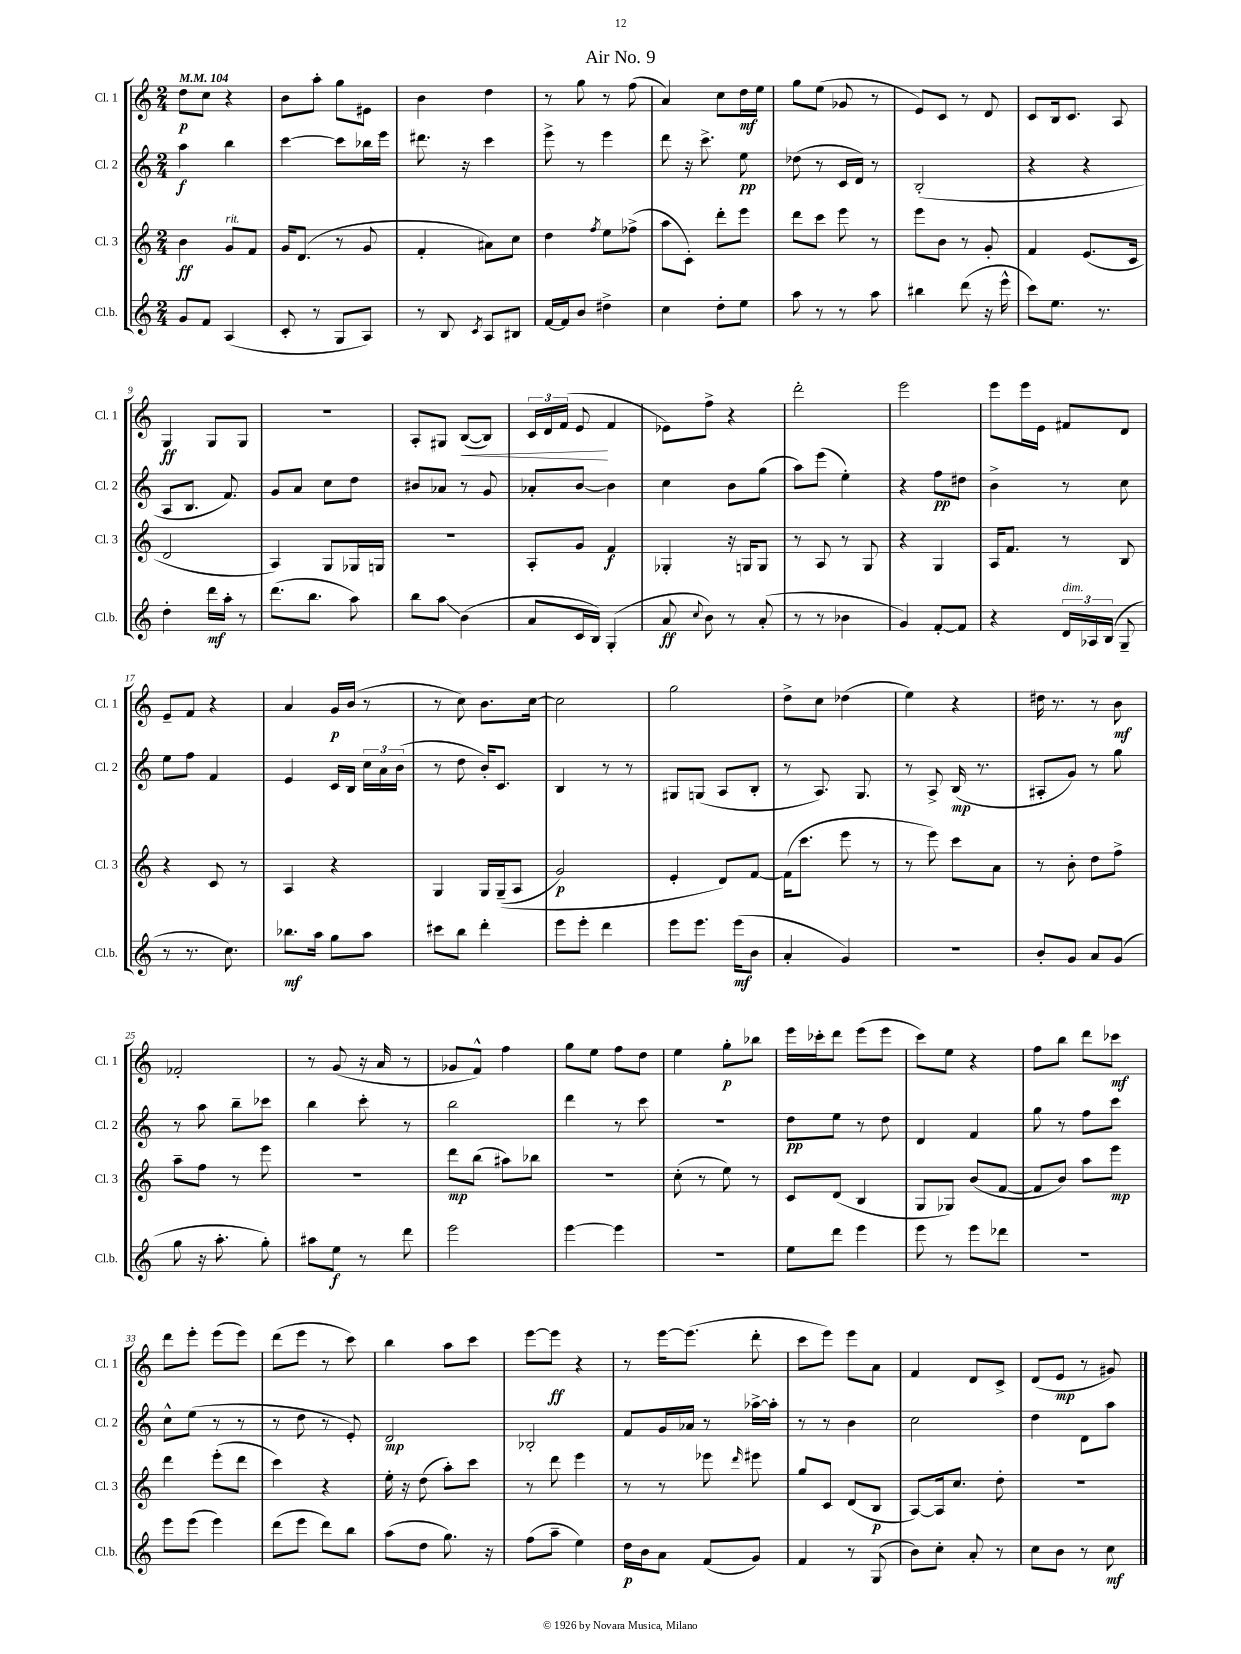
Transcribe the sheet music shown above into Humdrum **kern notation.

**kern	**kern	**kern	**kern
*staff4	*staff3	*staff2	*staff1
*clefG2	*clefG2	*clefG2	*clefG2
*k[]	*k[]	*k[]	*k[]
*M2/4	*M2/4	*M2/4	*M2/4
*MM104	*MM104	*MM104	*MM104
8g/L	4b\	4aa\	8dd\L
8f/J	.	.	8cc\J
(4A/	8g/L	4bb\	4r
.	8f/J	.	.
=	=	=	=
8c'/	16g/LK	[4ccc\	8b\L
.	(8.d/J	.	.
8r	.	.	8aa'\J
8G/L	8r	8ccc\]L	8gg\L
8A/J)	8g/	16bb-\L	8e#\J
.	.	16eee\JJ	.
=	=	=	=
8r	4f'/	8.ddd#\	4b\
8B/	.	.	.
.	.	16r	.
8qc/	.	.	.
8A/L	8a#\L)	4ccc\	4dd\
8B#/J	8cc\J	.	.
=	=	=	=
[16f/LL	4dd\	8eee^\	8r
16f/]J	.	.	.
8b/J	.	8r	8gg\
.	8qff/	.	.
4dd#^\	8ee\L	4eee\	8r
.	(8ff-^\J	.	(8ff\
=	=	=	=
4cc\	8aa\L	8ddd\	4a/)
.	8c'\J)	16r	.
.	.	8.ccc^\	.
8dd'\L	8ddd'\L	.	8cc\L
8ee\J	8eee\J	8ee\	16dd\L
.	.	.	16ee\JJ
=	=	=	=
8aa\	8ddd\L	(8dd-\	8gg\L
8r	8ccc\J	8r	(8ee\J
8r	8eee\	16c/LL	8g-/
.	.	16d/JJ)	.
8aa\	8r	8r	8r
=	=	=	=
4bb#\	8eee\L	(2B'/	8e/L)
.	8b\J	.	8c/J
(8ddd\	8r	.	8r
16r	8g'/	.	8d/
16eee^^\	.	.	.
=	=	=	=
8ccc\L)	4f/	4r	8c/L
8.ee\J	.	.	16B/k
.	.	.	8.c/J
.	(8.e/L	4r	.
8.r	.	.	.
.	.	.	8A/
.	16c/Jk	.	.
=	=	=	=
4dd'\	2d/	8A/L	4G/
.	.	8.B/J	.
16ddd\LL	.	.	8G/L
16aa'\JJ	.	8.f/)	.
8r	.	.	8G/J
=	=	=	=
(8.ddd\L	4A/)	8g/L	2r
.	.	8a/J	.
8.bb\J	.	.	.
.	8G/L	8cc\L	.
8aa\)	16G-/L	8dd\J	.
.	16G/JJ	.	.
=	=	=	=
8bb\L	2r	8b#/L	8A'/L
8aa\J	.	8a-/J	8G#/J
(4b\	.	8r	([8B/L
.	.	8g/	8B/]J)
=	=	=	=
8a/L	8A'/L	8a-'/L	24c/LL
.	.	.	24d/
.	.	.	(24f/JJ
16c/L	8g/J	[8b/J	8e/
16B/JJ)	.	.	.
(4G'/	4f/	4b\]	4f/
=	=	=	=
8a/	4G-'/	4cc\	8e-\L)
8qqcc/	.	.	.
8b\)	.	.	8ff^\J
8r	16r	8b\L	4r
.	16G/LK	.	.
(8a'/	8G/J	(8gg\J	.
=	=	=	=
8r	8r	8aa\L)	2ddd'\
8r	8A/	(8eee\J	.
4b-\	8r	4ee'\)	.
.	8G/	.	.
=	=	=	=
4g/)	4r	4r	2eee\
[8f'/L	4G/	8ff\L	.
8f/]J	.	8dd#\J	.
=	=	=	=
4r	16A/LK	4b^\	8eee\L
.	8.f/J	.	.
.	.	.	16eee\L
.	.	.	16e\JJ
24d/LL	8r	8r	8f#/L
24A-/	.	.	.
(24B/JJ	.	.	.
8G~/	8B/	8cc\	8d/J
=	=	=	=
8r	4r	8ee\L	8e~/L
8.r	.	8ff\J	8f/J
.	8c/	4f/	4r
8.cc\)	.	.	.
.	8r	.	.
=	=	=	=
8.bb-\L	4A/	4e/	4a/
16aa\Jk	.	.	.
8gg\L	4r	16c/LL	16g/LL
.	.	16B/JJ	(16b/JJ
8aa\J	.	24cc\LL	8r
.	.	24a\	.
.	.	(24b\JJ	.
=	=	=	=
8ccc#\L	4G/	8r	8r
8bb\J	.	8dd\	8cc\)
4ddd'\	16G/LL	16b'/LK)	8.b\L
.	&((16G~/J	8.c/J	.
.	8A/J	.	.
.	.	.	[16cc\Jk
=	=	=	=
8eee\L	2g/)	4B/	2cc\]
8eee'\J	.	.	.
4ddd\	.	8r	.
.	.	8r	.
=	=	=	=
8eee\L	4e'/	8G#/L	2gg\
8.eee\J	.	(8G/J	.
.	8d/L&)	8A/L	.
(16eee\LK	.	.	.
8b\J	[8f/J	8B'/J	.
=	=	=	=
4a'/	(16f\]LK	8r	8dd^\L
.	8.ccc\J	.	.
.	.	8.A/)	8cc\J
4g/)	8eee\	.	(4dd-\
.	.	8.G/	.
.	8r	.	.
=	=	=	=
2r	8r	8r	4ee\)
.	8eee\)	8A^/	.
.	8ccc\L	(16B/	4r
.	.	8.r	.
.	8a\J	.	.
=	=	=	=
8b'/L	8r	8A#'/L	16dd#\
.	.	.	8.r
8g/J	8b'\	8g/J)	.
8a/L	8dd\L	8r	8r
(8g/J	8ff^\J	8gg\	8b\
=	=	=	=
8gg\	8aa~\L	8r	2f-'/
16r	8ff\J	8aa\	.
8.aa'\	.	.	.
.	8r	8bb~\L	.
8gg'\)	8eee\	8ccc-\J	.
=	=	=	=
8aa#\L	2r	4bb\	8r
8ee\J	.	.	(8g/
8r	.	8ccc'\	16r
.	.	.	16a/
8ddd\	.	8r	8r
=	=	=	=
2eee\	8ddd\L	2bb\	8g-/L
.	(8bb\J	.	8f^^/J)
.	8aa#\L)	.	4ff\
.	8bb-\J	.	.
=	=	=	=
[4eee\	2r	4ddd\	8gg\L
.	.	.	8ee\J
4eee\]	.	8r	8ff\L
.	.	8ccc\	8dd\J
=	=	=	=
2r	(8cc'\	2r	4ee\
.	8r	.	.
.	8ee\)	.	8gg'\L
.	8r	.	8bb-\J
=	=	=	=
8ee\L	8c/L	8dd\L	16eee\LL
.	.	.	16ccc-'\J
8ddd\J	(8d/J	8ee\J	8ddd\J
4eee\	4B/	8r	(8eee\L
.	.	8dd\	8eee\J
=	=	=	=
8eee\	8G/L	4d/	8ccc\L)
8r	8G-/J)	.	8ee\J
8eee\L	(8b/L	4f/	4r
8ddd-\J	[8f/J	.	.
=	=	=	=
2r	8f/]L	8gg\	8ff\L
.	8b/J)	8r	8bb\J
.	8aa\L	8ff\L	8ddd\L
.	8eee\J	8ccc\J	8ccc-\J
=	=	=	=
8eee\L	4ddd\	8cc^^\L	8ddd\L
(8eee\J	.	(8ee\J	8eee'\J
4eee\)	(8eee'\L	8r	(8eee\L
.	8ddd\J	8r	8eee\J)
=	=	=	=
(8ddd\L	4ccc\)	8r	(8ddd\L
8eee\J	.	8dd\	8eee\J
8ddd\L)	4r	8r	8r
8bb\J	.	8e'/)	8ccc\)
=	=	=	=
(8aa\L	16ee'\	2d/	4bb\
.	16r	.	.
8dd\J	(8dd\	.	.
8.gg\)	8aa'\L)	.	8aa\L
.	8ccc\J	.	8ccc\J
16r	.	.	.
=	=	=	=
(8ff\L	8r	2B-'/	[8eee\L
8aa~\J	8ddd\	.	8eee\]J
4ee\)	4eee\	.	4r
=	=	=	=
16dd\LL	8r	8f/L	8r
16b\J	.	.	.
8a\J	8r	16g/L	[16eee\LK
.	.	16a-/JJ	(8.eee\]J
(8f/L	8eee-\	8r	.
.	16qqddd/	.	.
8g/J)	8eee#\	[16aa-^\LL	8ddd'\
.	.	16aa-'\]JJ	.
=	=	=	=
4f/	8gg/L	8r	8ccc\L
.	8c/J	8r	8eee\J)
8r	(8d/L	4b\	8eee\L
(8G/	8B/J	.	8a\J
=	=	=	=
8b\L)	[8A/L)	2cc\	4f/
8cc'\J	16A/]k	.	.
.	8.cc/J	.	.
8a'/	.	.	8d/L
8r	8dd'\	.	8c^/J
=	=	=	=
8cc\L	2r	4dd\	(8d/L
8b\J	.	.	8e/J
8r	.	8d\L	8r
8cc\	.	8aa\J	8g#/)
==	==	==	==
*-	*-	*-	*-
